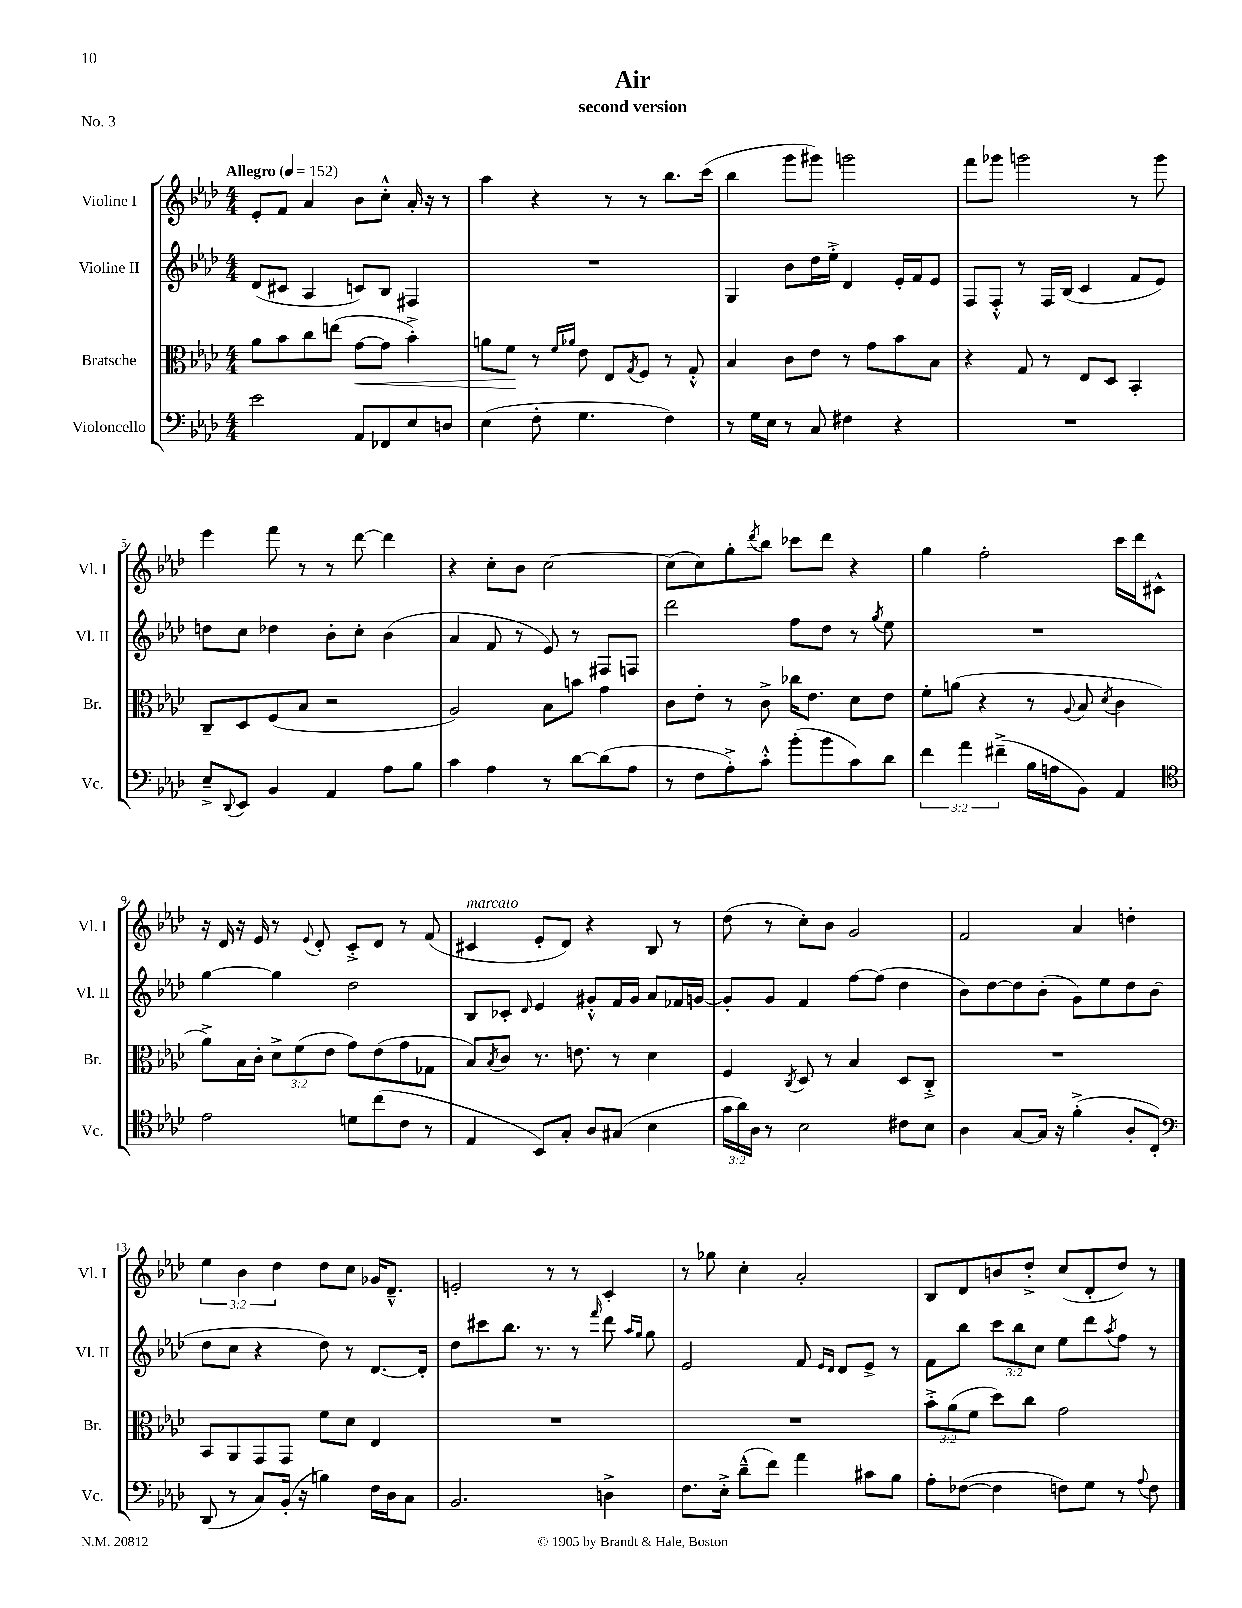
\header { title = "Air" subtitle = "second version" piece = "No. 3" }
<<
\new StaffGroup <<
\new Staff = "s0" \with { instrumentName = "Violine I" shortInstrumentName = "Vl. I" } {
    \clef treble \key aes \major \numericTimeSignature \time 4/4 \override Staff.TupletNumber.text = #tuplet-number::calc-fraction-text \tempo "Allegro" 4 = 152
    ees'8-. f'8 aes'4 bes'8 c''8-.-^ aes'16-. r16 r8 |
    aes''4 r4 r8 r8 bes''8. c'''16( |
    bes''4 g'''8 gis'''8) g'''2 |
    f'''8 ges'''8 g'''2 r8 g'''8 |
    ees'''4 f'''8 r8 r8 des'''8~ des'''4 |
    r4 c''8-. bes'8 c''2~ |
    c''8( c''8) g''8-. \acciaccatura { des'''8 } bes''8 ces'''8 des'''8 r4 |
    g''4 f''2-. c'''16 des'''16 cis'8-^ |
    r16 des'16 r16 ees'16 r8 \appoggiatura { ees'8 } des'8-. c'8-.-> des'8 r8 f'8( |
    cis'4^\markup { \italic "marcato" } ees'8-. des'8) r4 bes8 r8 |
    des''8( r8 c''8-.) bes'8 g'2 |
    f'2 aes'4 d''4-. |
    \tuplet 3/2 { ees''4 bes'4 des''4 } des''8 c''8 ges'16 des'8.---^ |
    e'2-. r8 r8 c'4-. |
    r8 ges''8 c''4-. aes'2-. |
    bes8 des'8 b'8 des''8-.-> c''8( des'8-. des''8) r8 \bar "|." |
}
\new Staff = "s1" \with { instrumentName = "Violine II" shortInstrumentName = "Vl. II" } {
    \clef treble \key aes \major \numericTimeSignature \time 4/4 \override Staff.TupletNumber.text = #tuplet-number::calc-fraction-text
    des'8( cis'8 aes4 c'8) bes8 fis4 |
    R1 |
    g4 bes'8 des''16 ees''16-.-> des'4 ees'16-. f'16 ees'8 |
    f8 f8-.-^ r8 f16 bes16( c'4 f'8 ees'8) |
    d''8 c''8 des''4 bes'8-. c''8-. bes'4( |
    aes'4 f'8 r8 ees'8) r8 fis8 f8 |
    des'''2 f''8 des''8 r8 \acciaccatura { g''8 } ees''8 |
    R1 |
    g''4~ g''4 des''2 |
    bes8 ces'8-. \grace { des'16 } ees'4 gis'8-.-^ f'16 gis'16 aes'8 fes'16 g'16~ |
    g'8-. g'8 f'4 f''8~ f''8( des''4 |
    bes'8) des''8~ des''8 bes'8-.( g'8) ees''8 des''8 bes'8( |
    des''8 c''8 r4 des''8) r8 des'8.~ des'16-. |
    des''8 cis'''8 bes''8. r8. r8 \grace { f'''16 } des'''8 \grace { aes''16 g''16 } g''8 |
    ees'2 f'8 \grace { ees'16 des'16 } des'8 ees'8-> r8 |
    f'8 bes''8 \tuplet 3/2 { c'''8 bes''8 c''8 } ees''8 des'''8 \acciaccatura { aes''8 } f''8 r8 \bar "|." |
}
\new Staff = "s2" \with { instrumentName = "Bratsche" shortInstrumentName = "Br." } {
    \clef alto \key aes \major \numericTimeSignature \time 4/4 \override Staff.TupletNumber.text = #tuplet-number::calc-fraction-text
    aes'8 bes'8 c''8 e''8( g'8~\< g'8 bes'4-.->) |
    a'8 f'8\! r8 \grace { f'16 aes'16 } ees'8 ees8 \acciaccatura { g8 } f8 r8 g8-.-^ |
    bes4 c'8 ees'8 r8 g'8 bes'8 bes8 |
    r4 g8 r8 ees8 des8 bes,4-. |
    c8-- des8 f8( bes8 r2 |
    aes2) bes8 b'8 g'4 |
    c'8 ees'8-. r8 c'8-> ces''16 ees'8. des'8 ees'8 |
    f'8-. a'8( r4 r8 \appoggiatura { aes8 } bes8 \acciaccatura { des'8 } c'4 |
    aes'8->) bes16 c'16-. \tuplet 3/2 { des'8-> f'8( ees'8 } g'8) ees'8( g'8 ges8 |
    bes8) \acciaccatura { bes8 } c'8 r8. e'8. r8 des'4 |
    f4 \acciaccatura { c8 } des8 r8 bes4 des8 c8-.-> |
    R1 |
    bes,8 aes,8 g,8 g,8 f'8 des'8 ees4 |
    R1 |
    R1 |
    \tuplet 3/2 { bes'8-.-> aes'8( f'8 } des''8) c''8 g'2 \bar "|." |
}
\new Staff = "s3" \with { instrumentName = "Violoncello" shortInstrumentName = "Vc." } {
    \clef bass \key aes \major \numericTimeSignature \time 4/4 \override Staff.TupletNumber.text = #tuplet-number::calc-fraction-text
    ees'2 aes,8 fes,8 ees8 d8 |
    ees4( f8-. g4. f4) |
    r8 g16 ees16 r8 c8 fis4 r4 |
    R1 |
    ees8---> \appoggiatura { des,8 } ees,8 bes,4 aes,4 aes8 bes8 |
    c'4 aes4 r8 des'8~ des'8( aes8 |
    r8 f8 aes8-.->) c'8-.-^ bes'8-.( bes'8 c'8) des'8 |
    \tuplet 3/2 { f'4 aes'4 fis'4--->( } bes16 a16 bes,8) aes,4 |
    \clef tenor ees'2 d'8 c''8( c'8 r8 |
    ees4 bes,8) g8-. aes8 gis8( bes4 |
    \tuplet 3/2 { g'16 aes'16) aes16 } r8 bes2 cis'8 bes8 |
    aes4 g8~ g16 r16 f'4-.->( aes8-. c8-.) |
    \clef bass des,8( r8 c8) bes,16-.( r16 b4) f16 des16 c8 |
    bes,2. d4-> |
    f8. ees16-.-> des'8---^( f'8) aes'4 cis'8 bes8 |
    aes8-. fes8~( fes4 f8) g8 r8 \appoggiatura { aes8 } f8 \bar "|." |
}
>>
>>
